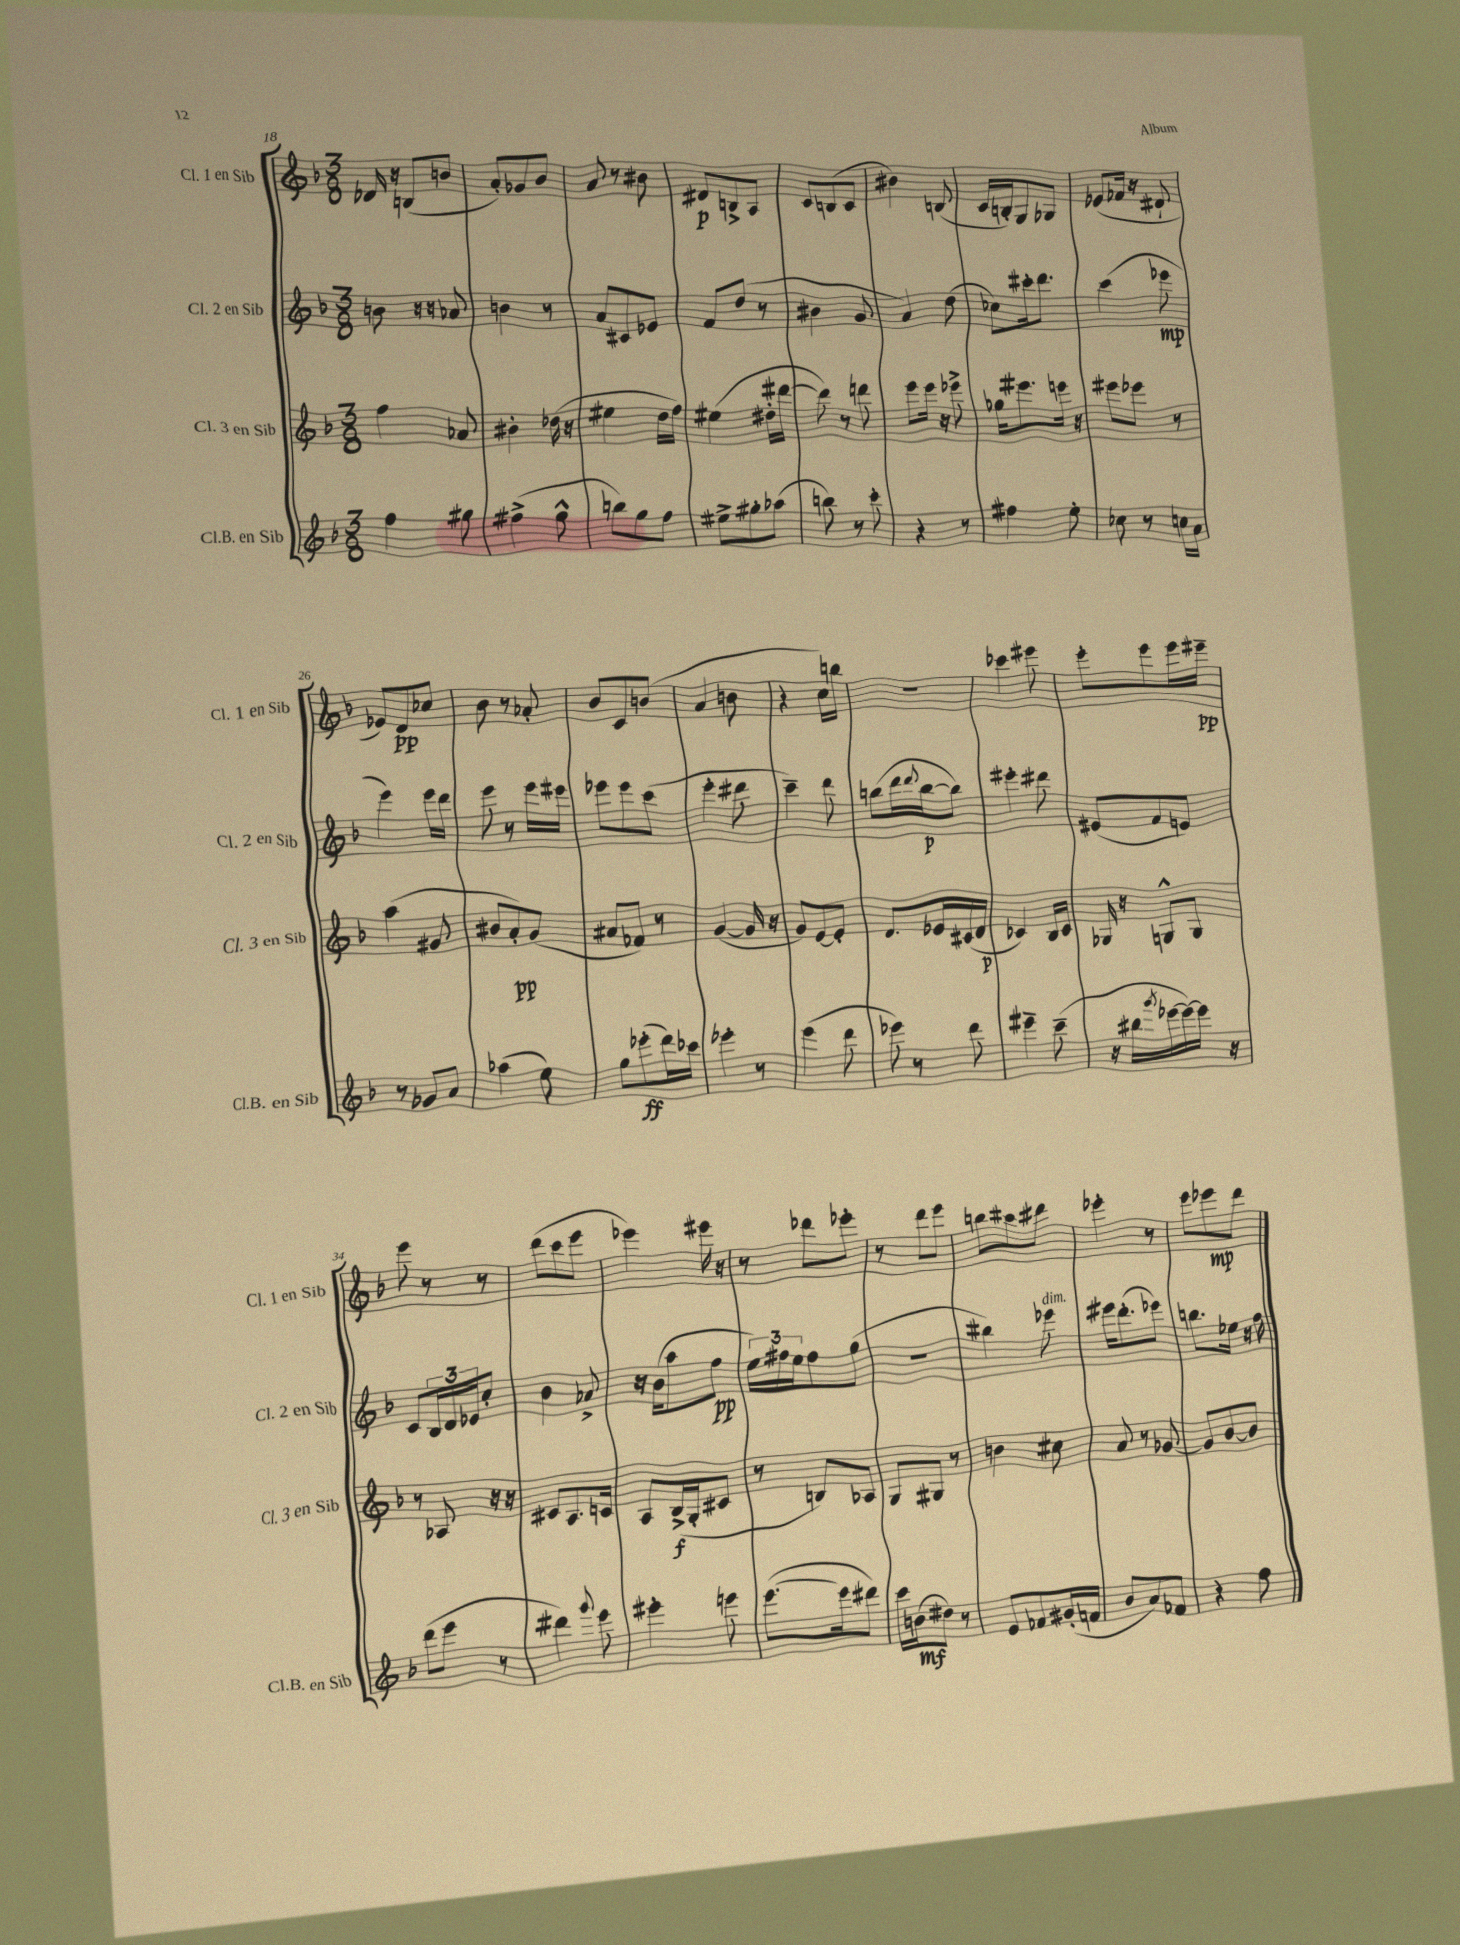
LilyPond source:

<<
\new StaffGroup <<
\new Staff = "s0" \with { instrumentName = "Cl. 1 en Sib" shortInstrumentName = "Cl. 1 en Sib" } {
    \clef treble \key f \major \numericTimeSignature \time 3/8
    des'16 r16 b8( b'8 |
    a'8-.) ges'8 bes'8 |
    a'8 r8 bis'8 |
    dis'8\p b8-> a8 |
    c'8 b8( c'8 |
    bis'4) b8( |
    c'16 b16-.) g8 ges8 |
    ees'8( fes'16 r16 dis'8-! |
    ees'8) d'8\pp ces''8 |
    bes'8 r8 aes'8-. |
    bes'8 c'8 b'8( |
    a'4 b'8 |
    r4 c''16) b''16 |
    R4. |
    ces'''4 eis'''8 |
    e'''8-. e'''8 e'''16 eis'''16--\pp |
    e'''8 r8 r8 |
    d'''8( c'''8 e'''8 |
    ees'''4) eis'''16 r16 |
    r8 des'''8 ees'''8-. |
    r8 d'''8 e'''8 |
    b''8 cis'''8 dis'''8 |
    ees'''4-. r8 |
    e'''8 ees'''8\mp d'''8 \bar "|." |
}
\new Staff = "s1" \with { instrumentName = "Cl. 2 en Sib" shortInstrumentName = "Cl. 2 en Sib" } {
    \clef treble \key f \major \numericTimeSignature \time 3/8
    b'8 r16 r16 aes'8 |
    b'4 r8 |
    a'8 cis'8 ees'8 |
    f'8 d''8( r8 |
    bis'4 g'8 |
    a'4) d''8( |
    ces''8) cis'''16-. d'''8. |
    c'''4( ees'''8\mp |
    e'''4) e'''16 d'''16 |
    e'''8 r8 e'''16 eis'''16 |
    ees'''8 ees'''8 c'''8( |
    e'''4-. dis'''8 |
    c'''4--) d'''8 |
    b''8( d'''16 \appoggiatura { d'''8 } b''16~\p b''8) |
    eis'''4-. dis'''8 |
    eis'8( f'8 e'8) |
    c'8 \tuplet 3/2 { bes16 d'16 ees'16 } c''8-. |
    bes'4 aes'8-> |
    r16 bes'16( a''8 f''8\pp |
    \tuplet 3/2 { e''16) fis''16 e''16 } fis''8 g''8( |
    R4. |
    bis''4) ees'''8^\markup { \italic "dim." } |
    eis'''16 d'''8.-.( ees'''8) |
    b''8. ees''16 r16 f''16 \bar "|." |
}
\new Staff = "s2" \with { instrumentName = "Cl. 3 en Sib" shortInstrumentName = "Cl. 3 en Sib" } {
    \clef treble \key f \major \numericTimeSignature \time 3/8
    f''4 aes'8 |
    bis'4-. des''16( r16 |
    eis''4 d''16 f''16) |
    eis''4( dis''16-. dis'''16~ |
    dis'''8) r8 d'''8 |
    e'''8 e'''16 r16 ees'''8-> |
    ges''16 eis'''8. e'''16 r16 |
    eis'''8 ees'''8 r8 |
    a''4( gis'8 |
    bis'8 a'8-.\pp) g'8( |
    ais'8 fes'8) r8 |
    g'4~( g'16 r16 |
    g'8) e'8~ e'8-. |
    d'8. ees'16 cis'16( d'16\p |
    ces'4) bes16 ces'16 |
    ges16 r16 g8-^ g8 |
    r8 aes8 r16 r16 |
    cis'8 a8. c'16 |
    a8 bes16->\f( g16-. cis'8 |
    r8 b8) aes8 |
    g8 gis8 r8 |
    b'4 cis''8 |
    a'8 r8 ges'8~ |
    ges'8 bes'8~ bes'8 \bar "|." |
}
\new Staff = "s3" \with { instrumentName = "Cl.B. en Sib" shortInstrumentName = "Cl.B. en Sib" } {
    \clef treble \key f \major \numericTimeSignature \time 3/8
    f''4 gis''8 |
    fis''4->( g''8-^ |
    b''8) g''8 f''8 |
    eis''8-> gis''8-. aes''8( |
    b''8) r8 c'''8-. |
    r4 r8 |
    fis''4 e''8-. |
    ces''8 r8 c''16 a'16 |
    r8 ges'8 a'8 |
    aes''4( e''8) |
    g''8 ees'''8-.\ff( d'''16) ces'''16 |
    ees'''4-. r8 |
    e'''4( d'''8 |
    ees'''8) r8 d'''8 |
    eis'''4-- c'''8--( |
    r16 bis''16 \acciaccatura { g'''8 } ees'''16~ ees'''16~) ees'''16 r16 |
    d'''8( e'''8 r8 |
    dis'''4) \appoggiatura { g'''8 } e'''8 |
    eis'''4-. e'''8 |
    e'''8.~( e'''16 dis'''8) |
    c'''16 b'16\mf( dis''8) r8 |
    e'8 fes'8 gis'16-.( f'16 |
    bes'8 a'8) fes'8 |
    r4 f''8 \bar "|." |
}
>>
>>
\layout { \context { \Score currentBarNumber = #18 } }
